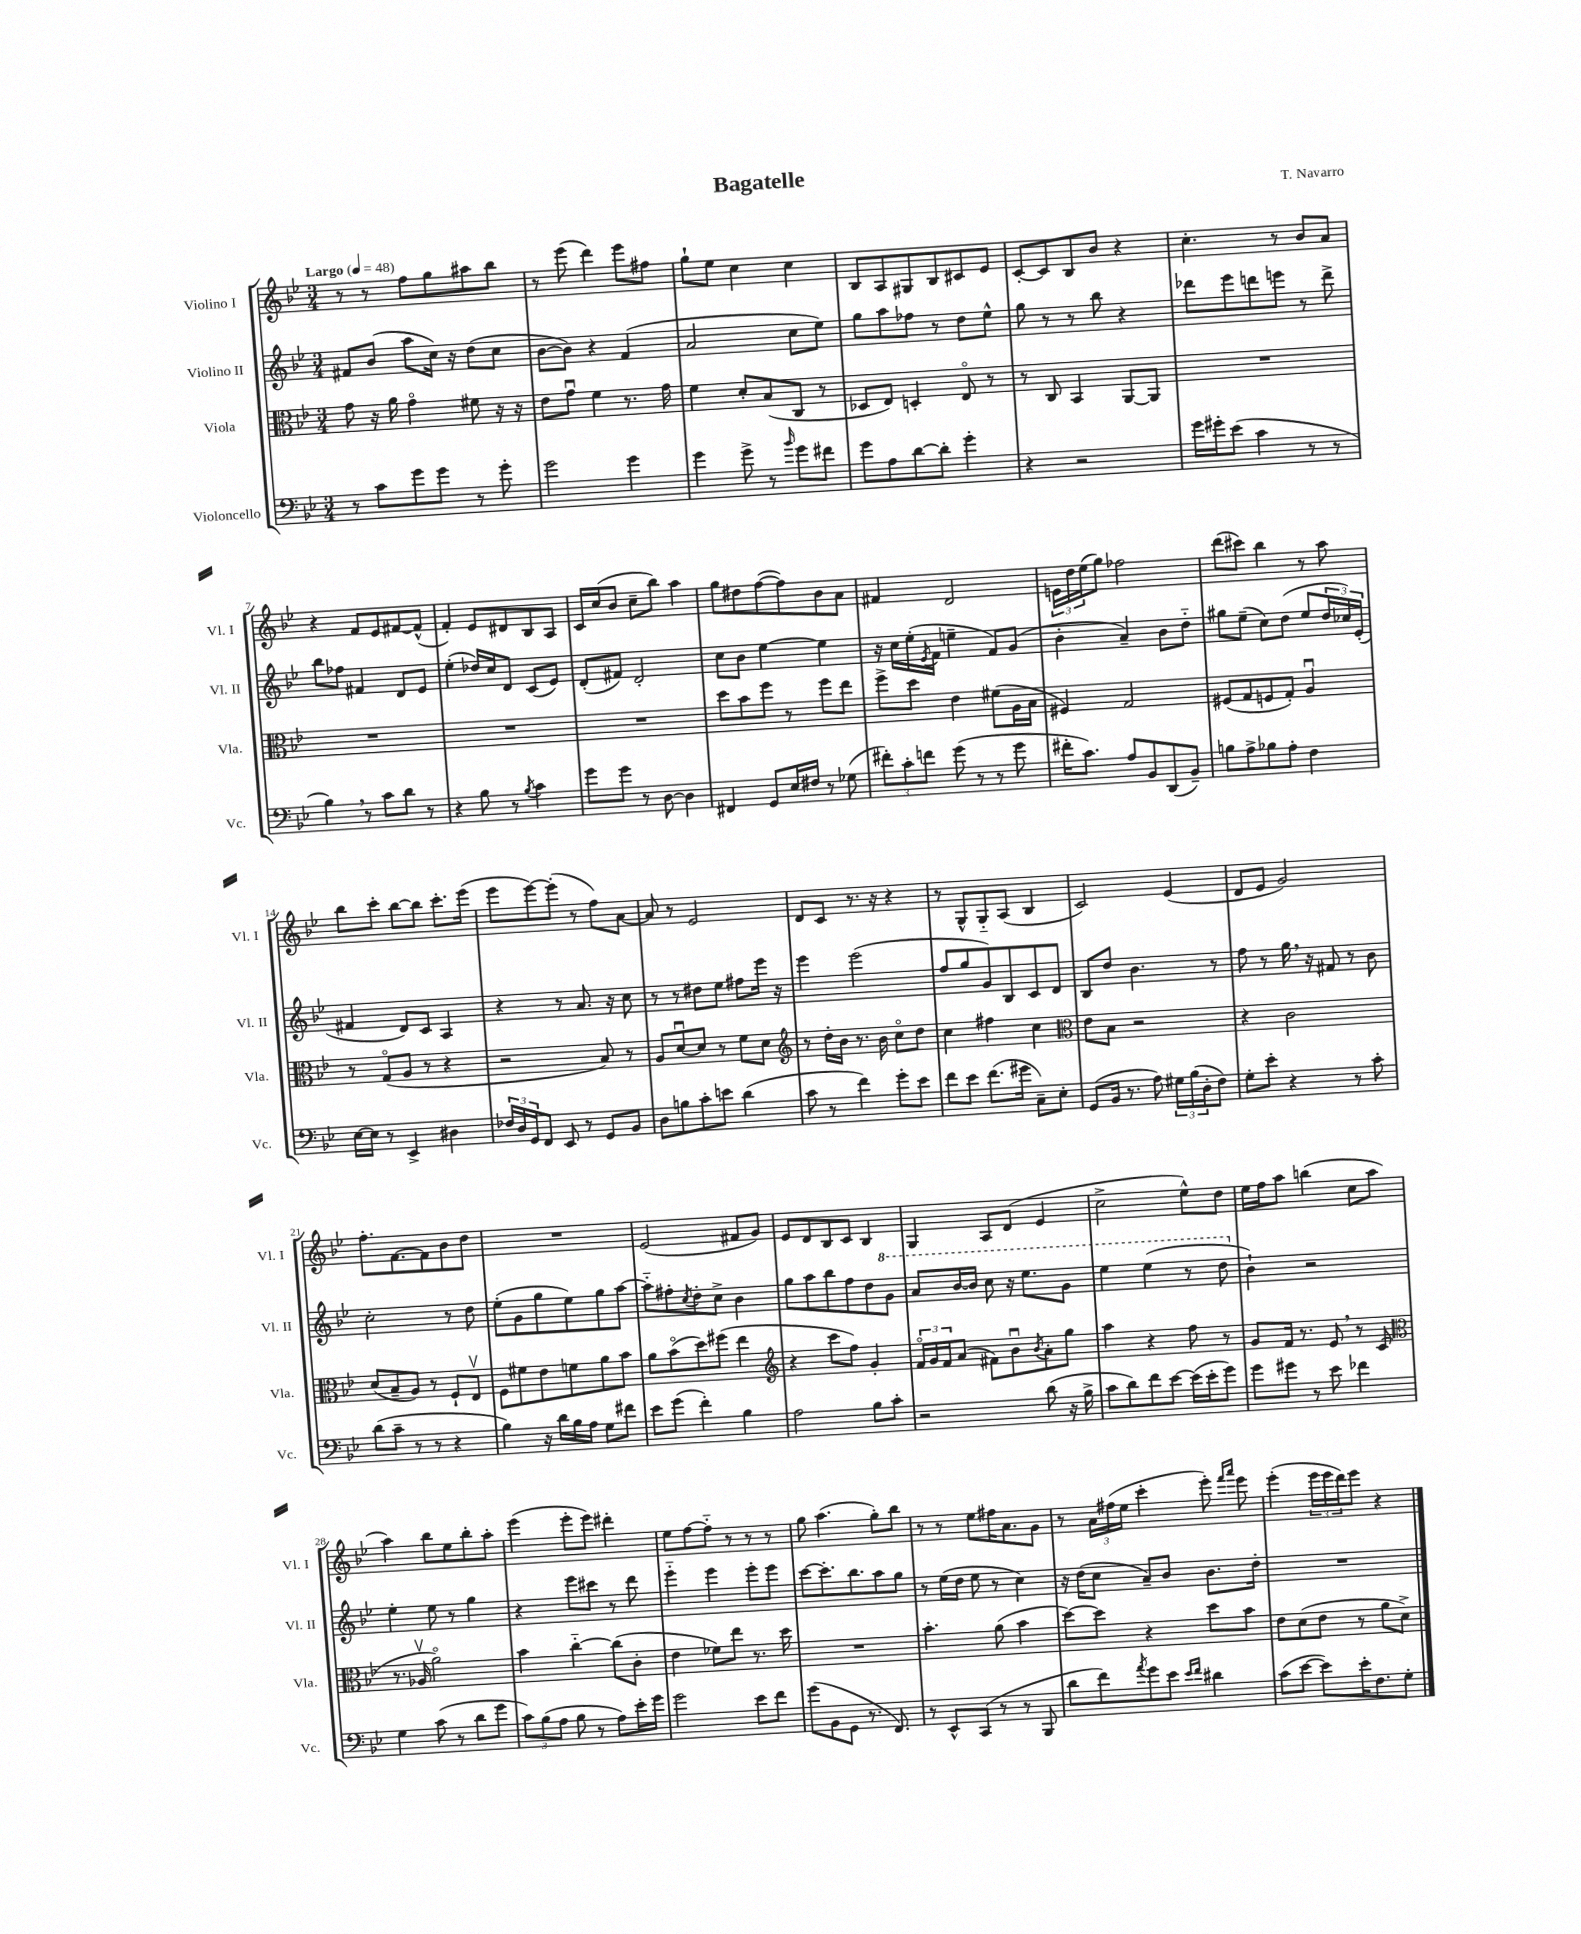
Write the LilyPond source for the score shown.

\header { title = "Bagatelle" composer = "T. Navarro" }
<<
\new StaffGroup <<
\new Staff = "s0" \with { instrumentName = "Violino I" shortInstrumentName = "Vl. I" } {
    \clef treble \key bes \major \numericTimeSignature \time 3/4 \tempo "Largo" 4 = 48
    r8 r8 f''8 g''8 ais''8 bes''8 |
    r8 ees'''8( d'''4) ees'''8 fis''8 |
    g''8-! ees''8 c''4 c''4 |
    bes8 a8 gis8 bes8 cis'8 ees'8 |
    c'8~-. c'8 bes8 bes'8 r4 |
    c''4.-. r8 bes'8 a'8 |
    r4 f'8 ees'8 fis'8~ fis'8-^( |
    f'4-.) ees'8 dis'8 bes8 a8 |
    c'16 c''16( bes'8 c''8-- bes''8) a''4 |
    g''8 dis''8 f''8~( f''8) bes'8 a'8 |
    fis'4 d'2 |
    \tuplet 3/2 { e'16 d''16 ees''16( } g''8) fes''2 |
    d'''8( cis'''8) bes''4 r8 a''8 |
    bes''8 c'''8-. bes''8~ bes''8 c'''8.-. ees'''16( |
    ees'''8 ees'''8~) ees'''8-.( r8 f''8) a'8~ |
    a'8 r8 ees'2 |
    d'8 c'8 r8. r16 r4 |
    r8 g8-^ g8-_ a8( bes4 |
    c'2) ees'4( |
    d'8 ees'8 g'2) |
    f''8.-. f'8.~ f'8 bes'8 d''8 |
    R2. |
    ees'2( fis'8 g'8) |
    ees'8 d'8 bes8 c'8 bes4 |
    g4 a8 d'8( ees'4 |
    c''2-> ees''8-^) d''8 |
    ees''16 f''16 a''8 b''4( c''8 a''8 |
    a''4) bes''8 ees''8 bes''8-. a''8-. |
    ees'''4( ees'''8-. ees'''8) dis'''4-. |
    ees''8 f''8~ f''8-_ r8 r8 r8 |
    g''8 a''4.( g''8-.) bes''8 |
    r8 r8 ees''8 fis''16 a'8. g'8 |
    r8 \tuplet 3/2 { a'16 fis''16( ees''16 } c'''4-. ees'''8-.) \grace { f'''16 a'''16 } ees'''8 |
    ees'''4-.( \tuplet 3/2 { ees'''16 ees'''16 d'''16) } ees'''8 r4 \bar "|." |
}
\new Staff = "s1" \with { instrumentName = "Violino II" shortInstrumentName = "Vl. II" } {
    \clef treble \key bes \major \numericTimeSignature \time 3/4
    fis'8 bes'8( a''8 c''16) r16 d''8( c''8 |
    bes'8~ bes'8) r4 f'4( |
    a'2 c''8 ees''8) |
    g''8 a''8 fes''8 r8 d''8 ees''8-^ |
    g''8 r8 r8 bes''8 r4 |
    des'''8 ees'''8 d'''8 e'''8 r8 d'''8-> |
    bes''8 fes''8 fis'4 d'8 ees'8 |
    ees''4-.( des''16) c''16 d'8 c'8( ees'8) |
    d'8-.( fis'8) d'2-. |
    c''8 bes'8 ees''4~ ees''4 |
    r16 c''16 ees''16-.( \acciaccatura { ees'8 } f'16 e''4-- f'8) g'8( |
    bes'4-. a'4--) bes'8 d''8-_ |
    gis''8 ees''8--( c''8) d''8( ees''8 \tuplet 3/2 { d''16 ces''16) ees'16-.( } |
    fis'4 d'8) c'8 a4 |
    r4 r8 a'8. r16 c''8 |
    r8 r8 dis''8 ees''8 fis''8 ees'''16 r16 |
    ees'''4 ees'''2( |
    f''8 g''8 g'8) bes8 c'8 d'8 |
    bes8 d''8 bes'4. r8 |
    f''8 r8 g''16 \breathe r16 fis'8 r8 bes'8 |
    c''2-. r8 d''8 |
    ees''8-.( g'8 g''8 ees''8) g''8 a''8~ |
    a''8-_ fis''8-. \acciaccatura { c''8 } d''8-. c''8-> bes'4 |
    g''8 a''8 bes''8 f''8 d''8 \ottava #1 g''8 |
    a''8 bes''16~ bes''16 c'''8 r16 ees'''8. g''8 |
    ees'''4 ees'''4( r8 d'''8 \ottava #0 |
    bes'4-!) r2 |
    ees''4-. ees''8 r8 g''4 |
    r4 ees'''8 cis'''8 r8 d'''8 |
    ees'''4-_ ees'''4 ees'''8-. ees'''8 |
    c'''8~ c'''8.-. bes''8. a''8 g''8 |
    r8 ees''16( d''16 ees''8 r8 c''4) |
    r16 d''16( c''8 a'8--) bes'8 bes'8. d''16-. |
    R2. \bar "|." |
}
\new Staff = "s2" \with { instrumentName = "Viola" shortInstrumentName = "Vla." } {
    \clef alto \key bes \major \numericTimeSignature \time 3/4
    g'8 r16 a'16 g'4\flageolet fis'8 r16 r16 |
    ees'8 g'8\downbow f'4 r8. g'16 |
    f'4 d'8-. bes8( c8 r8 |
    des8 ees8) d4-. ees8\flageolet r8 |
    r8 c8 bes,4 a,8~ a,8 |
    R2. |
    R2. |
    R2. |
    R2. |
    d''8 bes'8 f''8 r8 f''8 ees''8 |
    f''8-> d''8 ees'4 fis'8( a16 bes16 |
    fis4) g2 |
    fis8( g8 f8 g8-.) a4\downbow |
    r8 g8\flageolet( a8 r8 r4 |
    r2 bes8) r8 |
    a8 d'8~\downbow d'8 r8 f'8 d'8 |
    \clef treble r8 d''16-. bes'16 r8. bes'16 c''8\flageolet d''8 |
    c''4 fis''4 c''4 |
    \clef alto ees'8 bes8 r2 |
    r4 c'2 |
    d'8( bes8-- a8) r8 f8-! ees8\upbow |
    f8 fis'8 ees'8 f'8 a'8 bes'8 |
    a'8 bes'8\flageolet( d''8) fis''8( ees''4 |
    \clef treble r4 c'''8 f''8) g'4-. |
    \tuplet 3/2 { f'16\flageolet g'16 f'16 } a'8( fis'8) bes'8\downbow \acciaccatura { bes'8 } a'8-. g''8 |
    a''4 r4 f''8 r8 |
    g'8 f'16 r8. ees'8 \breathe r8 c'8( |
    \clef alto r8. aes16\upbow a'2\flageolet) |
    bes'4 c''4~-_ c''8( c'8-. |
    ees'4 fes'8) ees''8 r8. d''16 |
    R2. |
    bes'4.-. a'8( bes'4 |
    d''8~) d''8 r4 d''8 bes'8 |
    ees'8 d'8( ees'8 r8 a'8 d'8->) \bar "|." |
}
\new Staff = "s3" \with { instrumentName = "Violoncello" shortInstrumentName = "Vc." } {
    \clef bass \key bes \major \numericTimeSignature \time 3/4
    r8 c'8 g'8 g'8 r8 g'8-. |
    g'2 g'4 |
    g'4 g'8-> r8 \grace { bes'16 } g'8 fis'8 |
    g'8 a8 d'8~ d'8-. g'4-. |
    r4 r2 |
    g'16 gis'16-. ees'8( c'4 r8 r8 |
    bes4) \breathe r8 c'8 d'8 r8 |
    r4 bes8 r8 \acciaccatura { bes8 } c'4 |
    g'8 g'8 r8 d8~ d4 |
    fis,4 g,8 ees16 fis16 r8 ges8( |
    \tuplet 3/2 { fis'8-.) c'8-. f'8 } g'8( r8 r8 g'8 |
    fis'16-. c'8.) a8 bes,8 d,8( bes,8--) |
    b8 a8-> bes8 a8-. f4 |
    ees16~ ees16 r8 ees,4-> dis4 |
    \tuplet 3/2 { fes16 d16 g,16 } f,8 ees,8 r8 g,8 bes,8 |
    d8 b8 c'8-. e'8 d'4( |
    c'8 r8 f'4) g'8-. ees'8 |
    f'8 ees'8 f'8.( gis'16 c8--) ees8-. |
    g,8( bes,16 r8. a8) \tuplet 3/2 { gis16 bes16( d16-. } f8) |
    g8-. ees'8-. r4 r8 c'8-. |
    d'8( c'8-- r8 r8 r4 |
    bes4) r16 d'16 bes16 a16 g8 fis'8 |
    ees'8 g'8( f'4-.) bes4 |
    a2 bes8 c'8-. |
    r2 d'8( r16 bes16-> |
    c'8 d'8) f'8 ees'8~ ees'16( ees'16-. g'8) |
    g'8 gis'8 r8 ees'8 fes'4 |
    g4 c'8( r8 d'8 g'8 |
    \tuplet 3/2 { c'8) bes8( a8 } bes8 r8 a8) ees'16-. g'16 |
    g'2 ees'8 f'8 |
    g'8( bes,8 g,8 r8. f,8.) |
    r8 ees,8-^ c,8( r8 r8 bes,,8 |
    d'8 f'8) \acciaccatura { a'8 } g'8 ees'8 \grace { ees'16 f'16 } dis'4 |
    c'8( ees'8~ ees'8) ees'16-. f8. g8-. \bar "|." |
}
>>
>>
